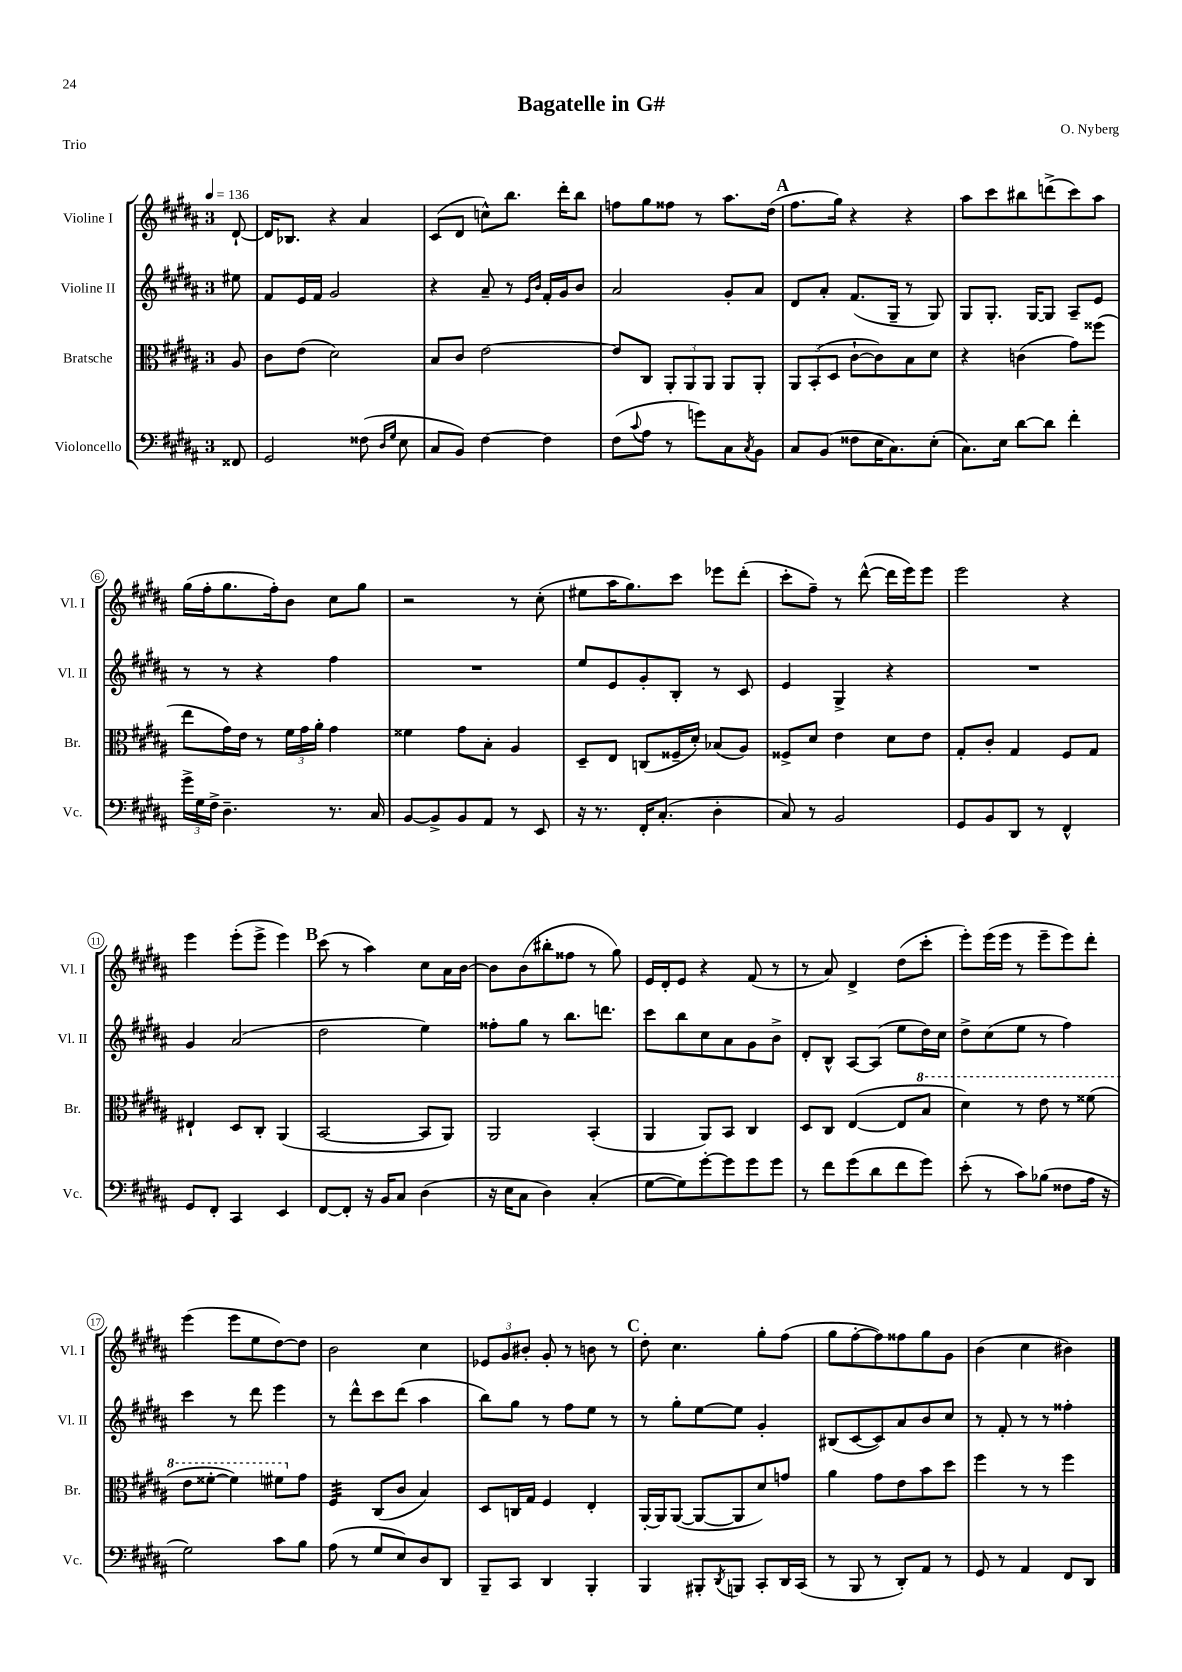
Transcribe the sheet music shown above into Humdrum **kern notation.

**kern	**kern	**kern	**kern
*staff4	*staff3	*staff2	*staff1
*clefF4	*clefC3	*clefG2	*clefG2
*k[f#c#g#d#a#]	*k[f#c#g#d#a#]	*k[f#c#g#d#a#]	*k[f#c#g#d#a#]
*M3/4	*M3/4	*M3/4	*M3/4
*MM136	*MM136	*MM136	*MM136
8FF##	8A#	8ee#	[8d#`
=	=	=	=
2GG#	8c#	8f#	16d#]
.	.	.	8.B-
.	(8e	16e	.
.	.	16f#	.
.	2d#)	2g#	4r
(8F##	.	.	4a#
16qqD#	.	.	.
16qqG#	.	.	.
8E	.	.	.
=	=	=	=
8C#	8B	4r	(8c#
8BB)	8c#	.	8d#
[4F#	[2e	8a#~	8cc^^)
.	.	8r	8.bb
.	.	16qqe	.
.	.	16qqb	.
4F#]	.	16f#'	.
.	.	16g#	16ddd#'
.	.	8b	8bb
=	=	=	=
(8F#	8e]	2a#	8ff
8qqc#	.	.	.
8A#	8C#	.	8gg#
8r	12AA#'	.	8ff##
.	12AA#	.	.
8g)	.	.	8r
.	12AA#	.	.
8C#	8AA#	8g#'	8.aa#
8qC#	.	.	.
8BB	8AA#'	8a#	.
.	.	.	(16dd#
=	=	=	=
8C#	12AA#	8d#	8.ff#
.	(12BB'	.	.
(8BB	.	8a#'	.
.	12D#	.	.
.	.	.	16gg#)
8F##	[8c#`	(8.f#	4r
16E	8c#])	.	.
8.C#)	.	16G#~	.
.	8B	8r	4r
(8E'	8d#	8G#)	.
=	=	=	=
8.C#)	4r	8G#	8aa#
.	.	8.G#'	8ccc#
16E	.	.	.
[8d#	(4c	.	8bb#
.	.	[16G#	.
8d#]	.	8G#]	(8ddd^
4f#'	8g#)	8A#~	8ccc#)
.	(8ff##	8e	8aa#
=	=	=	=
24g#^	8ee	8r	(16gg#
24G#	.	.	.
.	.	.	16ff#'
24F#^	.	.	.
4.D#~	16g#)	8r	8.gg#
.	16e	.	.
.	8r	4r	.
.	.	.	16ff#')
.	24f#	.	8b
.	24g#	.	.
.	24a#'	.	.
8.r	4g#	4ff#	8cc#
.	.	.	8gg#
16C#	.	.	.
=	=	=	=
[8BB	4f##	2.r	2r
8BB^]	.	.	.
8BB	8g#	.	.
8AA#	8B'	.	.
8r	4A#	.	8r
8EE	.	.	(8cc#'
=	=	=	=
16r	8D#~	8ee	8ee#
8.r	.	.	.
.	8E	8e	16aa#
.	.	.	8.gg#)
16FF#'	(8C	8g#'	.
(8.C#'	.	.	.
.	16F##~	8B'	8ccc#
.	16d#')	.	.
4D#'	(8B-	8r	8eee-
.	8A#)	8c#	(8ddd#'
=	=	=	=
8C#)	8F##^	4e	8ccc#'
8r	8d#	.	8ff#~)
2BB	4e	4G#^	8r
.	.	.	([8ddd#^^
.	8d#	4r	16ddd#]
.	.	.	16eee)
.	8e	.	8eee
=	=	=	=
8GG#	8G#'	2.r	2eee
8BB	8c#'	.	.
8DD#	4G#	.	.
8r	.	.	.
4FF#^^	8F#	.	4r
.	8G#	.	.
=	=	=	=
8GG#	4E#`	4g#	4eee
8FF#'	.	.	.
4CC#	8D#	(2a#	(8eee'
.	8C#'	.	8eee^
4EE	(4AA#	.	4eee)
=	=	=	=
[8FF#	[2BB	2dd#	(8ccc#
8FF#']	.	.	8r
16r	.	.	4aa#)
16BB	.	.	.
8C#	.	.	.
(4D#	8BB]	4ee)	8cc#
.	8AA#)	.	16a#
.	.	.	[16b
=	=	=	=
16r	2AA#	8ff##'	8b]
16E	.	.	.
8C#	.	8gg#	(8b
4D#)	.	8r	8bb#'
.	.	8.bb	8ff##
(4C#'	(4BB'	.	8r
.	.	8.ddd	.
.	.	.	8gg#)
=	=	=	=
[8G#	4AA#	8ccc#	16e
.	.	.	16d#'
8G#])	.	8bb	8e
[8g#'	8AA#)	8cc#	4r
8g#]	8BB	8a#	.
8g#	4C#	8g#	(8f#
8g#	.	8b^	8r
=	=	=	=
8r	8D#	8d#'	8r
8f#	8C#	8B^^	8a#)
(8g#	([4E	[8A#	4d#^
8d#	.	(8A#]	.
8f#	8E]	8ee	(8dd#
8g#)	8b	16dd#)	8ccc#'
.	.	16cc#	.
=	=	=	=
(8e'	4dd#)	8dd#^	8eee')
8r	.	(8cc#	(16eee
.	.	.	16eee
8c#)	8r	8ee	8r
(8B-	8ee	8r	8eee~
8F##	8r	4ff#)	8eee)
16A#	(8ff##	.	8ddd#'
16r	.	.	.
=	=	=	=
2G#)	8ee	4ccc#	(4eee
.	[8ff##'	.	.
.	4ff##])	8r	8eee
.	.	8ddd#	8ee
8c#	8ff#	4eee	[8dd#)
8B	8g#	.	8dd#]
=	=	=	=
(8A#	4F#	8r	2b
8r	.	8ddd#^^	.
8G#	(8C#	8ccc#	.
8E)	8c#	(8ddd#	.
8D#	4B)	4aa#	4cc#
8DD#	.	.	.
=	=	=	=
8BBB~	8D#	8bb)	12e-
.	.	.	12g#
8CC#	16C	8gg#	.
.	.	.	12b#'
.	16G#	.	.
4DD#	4F#	8r	8g#'
.	.	8ff#	8r
4BBB'	4E'	8ee	8b
.	.	8r	8r
=	=	=	=
4BBB	[16AA#'	8r	8dd#'
.	16AA#]	.	.
.	([8AA#	8gg#'	4.cc#
8BBB#'	8AA#_	[8ee	.
8qDD#	.	.	.
8BBB	8AA#]	8ee]	.
8CC#'	8d#)	4g#'	8gg#'
16DD#	8g	.	(8ff#
(16CC#	.	.	.
=	=	=	=
8r	4a#	(8B#	8gg#
8BBB	.	[8c#	[8ff#'
8r	8g#	8c#])	8ff#])
8DD#')	8e	8a#	8ff##
8AA#	8b	8b	8gg#
8r	8dd#	8cc#	8g#
=	=	=	=
8GG#	4ff#	8r	(4b
8r	.	8f#'	.
4AA#	8r	8r	4cc#
.	8r	8r	.
8FF#	4ff#	4ff##'	4b#)
8DD#	.	.	.
==	==	==	==
*-	*-	*-	*-
